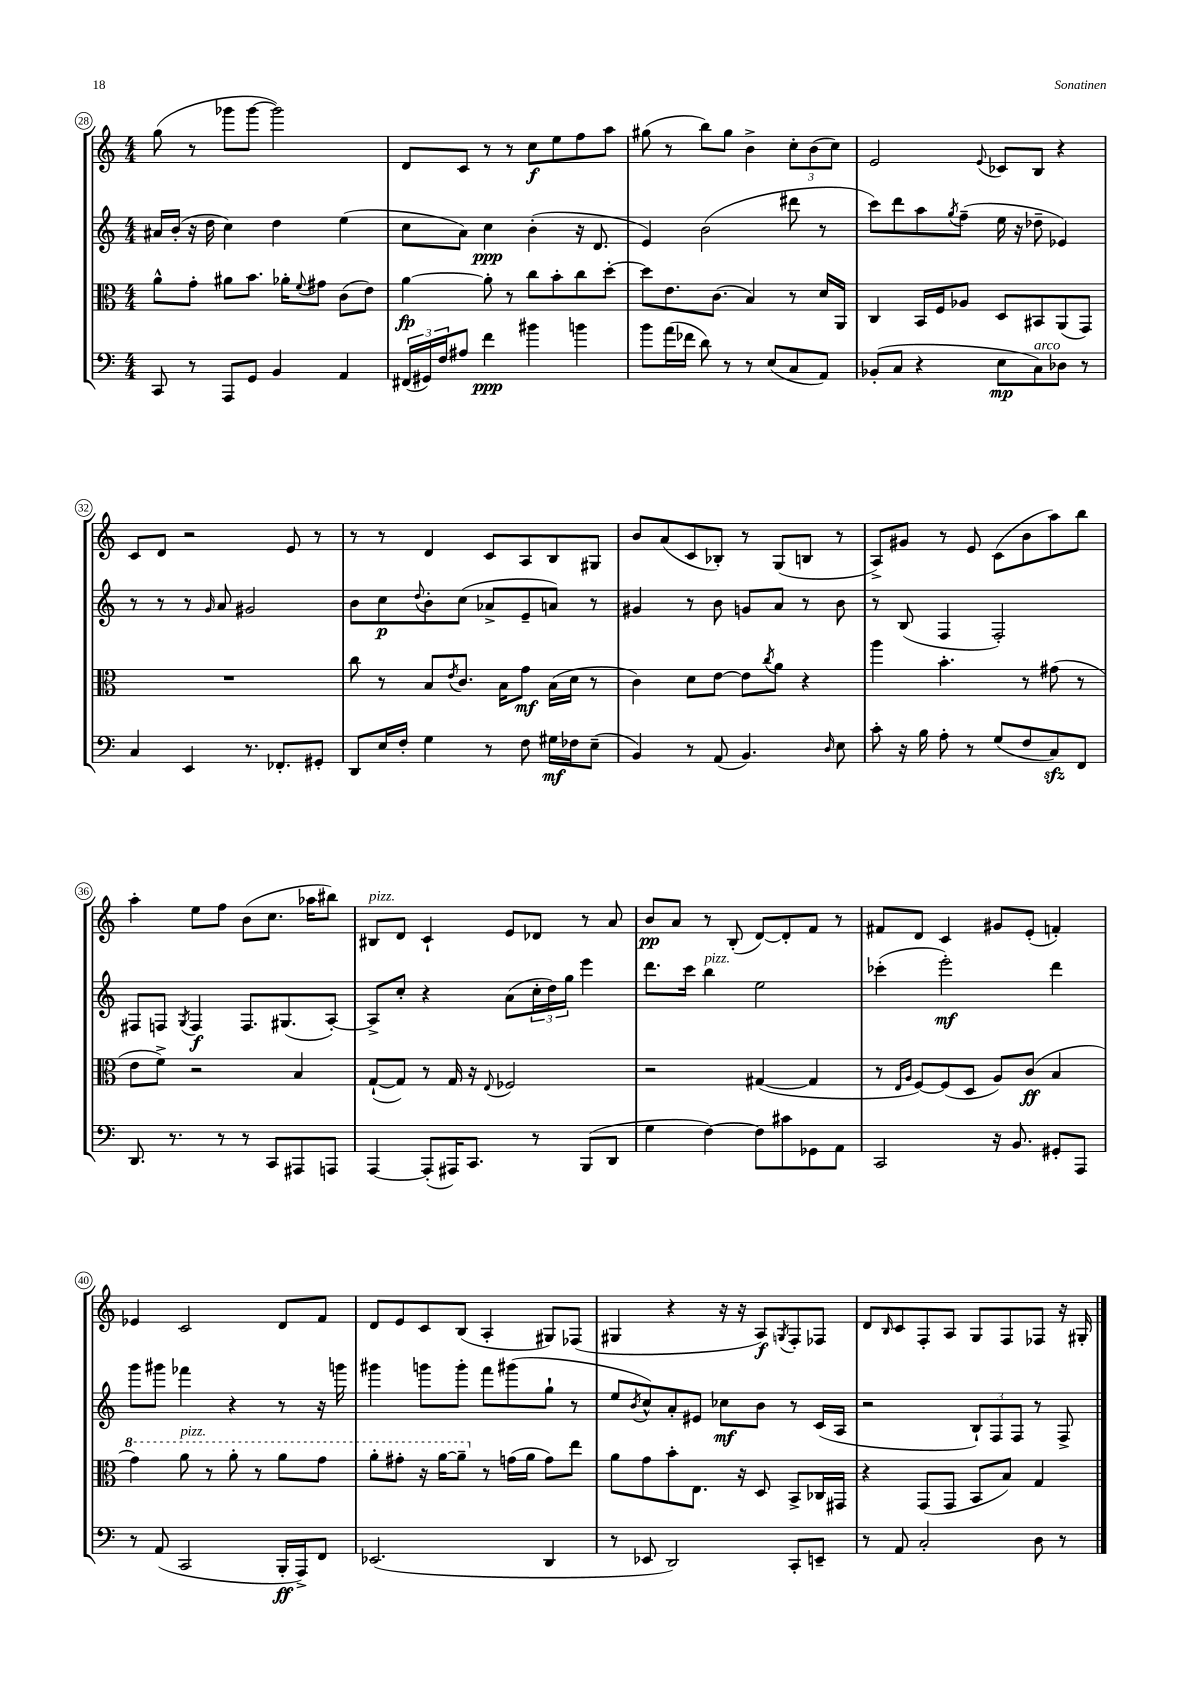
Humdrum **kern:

**kern	**dynam	**kern	**dynam	**kern	**dynam	**kern	**dynam
*part4	*part4	*part3	*part3	*part2	*part2	*part1	*part1
*staff4	*staff4	*staff3	*staff3	*staff2	*staff2	*staff1	*staff1
*clefF4	*	*clefC3	*	*clefG2	*	*clefG2	*
*k[]	*	*k[]	*	*k[]	*	*k[]	*
*M4/4	*	*M4/4	*	*M4/4	*	*M4/4	*
=28	=28	=28	=28	=28	=28	=28	=28
8CC/	.	8a^^\L	.	16a#X/LL	.	(8gg\	.
.	.	.	.	(16b'/JJ	.	.	.
8r	.	8g'\J	.	16r	.	8r	.
.	.	.	.	16dd\	.	.	.
8AAA/L	.	8a#X\L	.	4cc\)	.	8ggg-X\L	.
8GG/J	.	8.b\J	.	.	.	[8ggg-\J	.
4BB/	.	.	.	4dd\	.	2ggg-\])	.
.	.	16a-X'\KL	.	.	.	.	.
.	.	8qqf/	.	.	.	.	.
.	.	8g#X\J	.	.	.	.	.
4AA/	.	(8c\L	.	(4ee\	.	.	.
.	.	8e\J)	.	.	.	.	.
=29	=29	=29	=29	=29	=29	=29	=29
(24FF#X/LL	.	[4a\	fp	8cc\L	.	8d/L	.
24GG#X/)	.	.	.	.	.	.	.
24F/J	.	.	.	.	.	.	.
8A#X/J	.	.	.	8a\J)	.	8c/J	.
4f\	ppp	8a'\]	.	4cc\	ppp	8r	.
.	.	8r	.	.	.	8r	.
4b#X\	.	8cc\L	.	(4b'\	.	8cc\L	f
.	.	8b'\	.	.	.	8ee\	.
4bn\	.	8cc\	.	16r	.	8ff\	.
.	.	.	.	8.d/	.	.	.
.	.	[8dd'\J	.	.	.	8aa\J	.
=30	=30	=30	=30	=30	=30	=30	=30
8b\L	.	8dd\L]	.	4e/)	.	(8gg#X\	.
(16a\L	.	8.e\	.	.	.	8r	.
16f-X\JJ	.	.	.	.	.	.	.
8d\)	.	.	.	(2b\	.	8bb\L)	.
.	.	(8.c\J	.	.	.	.	.
8r	.	.	.	.	.	8gg#\J	.
8r	.	4B/)	.	.	.	4b^\	.
(8E/L	.	.	.	.	.	.	.
8C/	.	8r	.	8ddd#X\	.	12cc'\L	.
.	.	.	.	.	.	(12b\	.
8AA/J)	.	16d/LL	.	8r	.	.	.
.	.	.	.	.	.	12cc\J)	.
.	.	16AA/JJ	.	.	.	.	.
=31	=31	=31	=31	=31	=31	=31	=31
(8BB-X'/L	.	4C/	.	8ccc\L)	.	2e/	.
8C/J	.	.	.	8ddd\	.	.	.
4r	.	16BB/LL	.	8aa\	.	.	.
.	.	16F/J	.	.	.	.	.
.	.	.	.	8qgg/	.	.	.
.	.	8A-X/J	.	(8ff~\J	.	.	.
.	.	.	.	.	.	8qqe/	.
8E\L	mp	8D/L	.	16ee\	.	8c-X/L	.
.	.	.	.	16r	.	.	.
!LO:TX:a:i:t=arco	!	!	!	!	!	!	!
8C\)	.	8BB#X/	.	8dd-X~\	.	8B/J	.
8D-X\J	.	(8AA/	.	4e-X/)	.	4r	.
8r	.	8GG/J)	.	.	.	.	.
!!LO:LB:g=z
=32	=32	=32	=32	=32	=32	=32	=32
4C/	.	1r	.	8r	.	8c/L	.
.	.	.	.	8r	.	8d/J	.
4EE/	.	.	.	8r	.	2r	.
.	.	.	.	16qqg/	.	.	.
.	.	.	.	8a/	.	.	.
8.r	.	.	.	2g#X/	.	.	.
8.FF-X'/L	.	.	.	.	.	.	.
.	.	.	.	.	.	8e/	.
8GG#X'/J	.	.	.	.	.	8r	.
=33	=33	=33	=33	=33	=33	=33	=33
8DD/L	.	8cc\	.	8b\L	.	8r	.
16E/L	.	8r	.	8cc\	p	8r	.
16F'/JJ	.	.	.	.	.	.	.
.	.	.	.	8qqdd/	.	.	.
4G\	.	8B/L	.	8b'\	.	4d/	.
.	.	8qe/	.	.	.	.	.
.	.	8.c/J	.	(8cc\J	.	.	.
8r	.	.	.	8a-X^/L	.	8c/L	.
.	.	16B\KL	.	.	.	.	.
8F\	.	8g\J	mf	8e~/	.	8A/	.
16G#X\LL	mf	(16B\LL	.	8an/J)	.	8B/	.
16F-X\J	.	16d\JJ	.	.	.	.	.
(8E~\J	.	8r	.	8r	.	8G#X/J	.
=34	=34	=34	=34	=34	=34	=34	=34
4BB/)	.	4c\)	.	4g#X/	.	8b/L	.
.	.	.	.	.	.	(8a/	.
8r	.	8d\L	.	8r	.	8c/	.
(8AA/	.	[8e\J	.	8b\	.	8B-X'/J)	.
4.BB/)	.	8e\L]	.	8gn/L	.	8r	.
.	.	8qcc/	.	.	.	.	.
.	.	8a\J	.	8a/J	.	(8G/L	.
.	.	4r	.	8r	.	8Bn/J	.
16qqD/	.	.	.	.	.	.	.
8E\	.	.	.	8b\	.	8r	.
=35	=35	=35	=35	=35	=35	=35	=35
8c'\	.	4aa\	.	8r	.	8A^/L)	.
16r	.	.	.	(8B/	.	8g#X/J	.
16B\	.	.	.	.	.	.	.
8A'\	.	4.b'\	.	4F/	.	8r	.
8r	.	.	.	.	.	8e/	.
(8G/L	.	.	.	2F'/)	.	(8c\L	.
8F/	.	8r	.	.	.	8b\	.
8Czz/)	.	(8g#X\	.	.	.	8aa\)	.
8FF/J	.	8r	.	.	.	8bb\J	.
!!LO:LB:g=z
=36	=36	=36	=36	=36	=36	=36	=36
8.DD/	.	8e\L	.	8F#X/L	.	4aa'\	.
.	.	8f^\J)	.	8Fn/J	.	.	.
8.r	.	.	.	.	.	.	.
.	.	.	.	8qG/	.	.	.
.	.	2r	.	4F/	f	8ee\L	.
8r	.	.	.	.	.	8ff\J	.
8r	.	.	.	8.F/L	.	(8b\L	.
8CC/L	.	.	.	.	.	8.cc\J	.
.	.	.	.	(8.G#X/	.	.	.
8AAA#X/	.	4B/	.	.	.	.	.
.	.	.	.	.	.	16aa-X\KL	.
8AAAn/J	.	.	.	[8A'/J)	.	8bb#X\J)	.
=37	=37	=37	=37	=37	=37	=37	=37
!	!	!	!	!	!	!LO:TX:a:i:t=pizz.	!
[4AAA/	.	([8G`/L	.	8A^/L]	.	8B#X/L	.
.	.	8G/J])	.	8cc'/J	.	8d/J	.
(8AAA'/L]	.	8r	.	4r	.	4c`/	.
16AAA#X/K)	.	16G/	.	.	.	.	.
8.CC/J	.	16r	.	.	.	.	.
.	.	8qqE/	.	.	.	.	.
.	.	2F-X/	.	(8a\L	.	8e/L	.
8r	.	.	.	24cc'\L	.	8d-X/J	.
.	.	.	.	24dd\)	.	.	.
.	.	.	.	24gg\JJ	.	.	.
(8BBB/L	.	.	.	4eee\	.	8r	.
8DD/J	.	.	.	.	.	8a/	.
=38	=38	=38	=38	=38	=38	=38	=38
4G\	.	2r	.	8.ddd\L	.	8b/L	pp
.	.	.	.	.	.	8a/J	.
.	.	.	.	16ccc\Jk	.	.	.
!	!	!	!	!LO:TX:a:i:t=pizz.	!	!	!
[4F\)	.	.	.	4bb\	.	8r	.
.	.	.	.	.	.	(8B'/	.
8F\L]	.	([4G#X/	.	2ee\	.	[8d/L)	.
8c#X\	.	.	.	.	.	8d'/]	.
8GG-X\	.	4G#/]	.	.	.	8f/J	.
8AA\J	.	.	.	.	.	8r	.
=39	=39	=39	=39	=39	=39	=39	=39
2CC/	.	8r	.	(4ccc-X'\	.	8f#X/L	.
.	.	16qqE/LL	.	.	.	.	.
.	.	16qqA/JJ	.	.	.	.	.
.	.	[8F/L)	.	.	.	8d/J	.
.	.	(8F/]	.	2eee'\)	mf	4c/	.
.	.	8D/J	.	.	.	.	.
16r	.	8A/L)	.	.	.	8g#X/L	.
8.BB/	.	.	.	.	.	.	.
.	.	(8c/J	ff	.	.	(8e'/J	.
8GG#X'/L	.	4B/	.	4ddd\	.	4fn'/)	.
8AAA/J	.	.	.	.	.	.	.
!!LO:LB:g=z
=40	=40	=40	=40	=40	=40	=40	=40
*	*	*8va	*	*	*	*	*
8r	.	4gg\)	.	8ggg\L	.	4e-X/	.
(8AA/	.	.	.	8ggg#X\J	.	.	.
!	!	!LO:TX:a:i:t=pizz.	!	!	!	!	!
2CC/	.	8aa\	.	4fff-X\	.	2c/	.
.	.	8r	.	.	.	.	.
.	.	8aa'\	.	4r	.	.	.
.	.	8r	.	.	.	.	.
16BBB'/LL	ff	8aa\L	.	8r	.	8d/L	.
16AAA^/J)	.	.	.	.	.	.	.
8FF/J	.	8gg\J	.	16r	.	8f/J	.
.	.	.	.	16gggn\	.	.	.
=41	=41	=41	=41	=41	=41	=41	=41
(2.EE-X/	.	8aa'\L	.	4ggg#X\	.	8d/L	.
.	.	8gg#X'\J	.	.	.	8e/	.
.	.	16r	.	8gggn\L	.	8c/	.
.	.	[16aa\KL	.	.	.	.	.
.	.	8aa~\J]	.	8ggg'\J	.	(8B/J	.
*	*	*X8va	*	*	*	*	*
.	.	8r	.	8fff\L	.	4A'/	.
.	.	(16gn\LL	.	(8ggg#X\	.	.	.
.	.	16a\JJ	.	.	.	.	.
4DD/	.	8g\L)	.	8gg`\J	.	8G#X/L)	.
.	.	8ee\J	.	8r	.	(8F-X/J	.
=42	=42	=42	=42	=42	=42	=42	=42
8r	.	8a\L	.	8ee/L	.	4G#X/	.
.	.	.	.	8qb/	.	.	.
8EE-X/	.	8g\	.	8cc^^/)	.	.	.
2DD/)	.	8b'\	.	8a'/	.	4r	.
.	.	8.E\J	.	8e#X/J	.	.	.
.	.	.	.	8cc-X\L	mf	16r	.
.	.	16r	.	.	.	16r	.
.	.	8D/	.	8b\J	.	8A/L)	f
.	.	.	.	.	.	8qGn/	.
8CC'/L	.	8BB^/L	.	8r	.	8F'/	.
8EEn~/J	.	16C-X/L	.	(16c/LL	.	8F-X/J	.
.	.	16GG#X/JJ	.	16A/JJ	.	.	.
=43	=43	=43	=43	=43	=43	=43	=43
8r	.	4r	.	2r	.	8d/L	.
.	.	.	.	.	.	16qqB/	.
8AA/	.	.	.	.	.	8c/	.
2C'/	.	(8GG/L	.	.	.	8F'/	.
.	.	8GG/J	.	.	.	8A/J	.
.	.	8BB/L	.	12B`/L)	.	8G/L	.
.	.	.	.	12F/	.	.	.
.	.	8B/J)	.	.	.	8F/	.
.	.	.	.	12F/J	.	.	.
8D\	.	4G/	.	8r	.	8F-X/J	.
8r	.	.	.	8F^/	.	16r	.
.	.	.	.	.	.	16G#X'/	.
==	==	==	==	==	==	==	==
*-	*-	*-	*-	*-	*-	*-	*-
